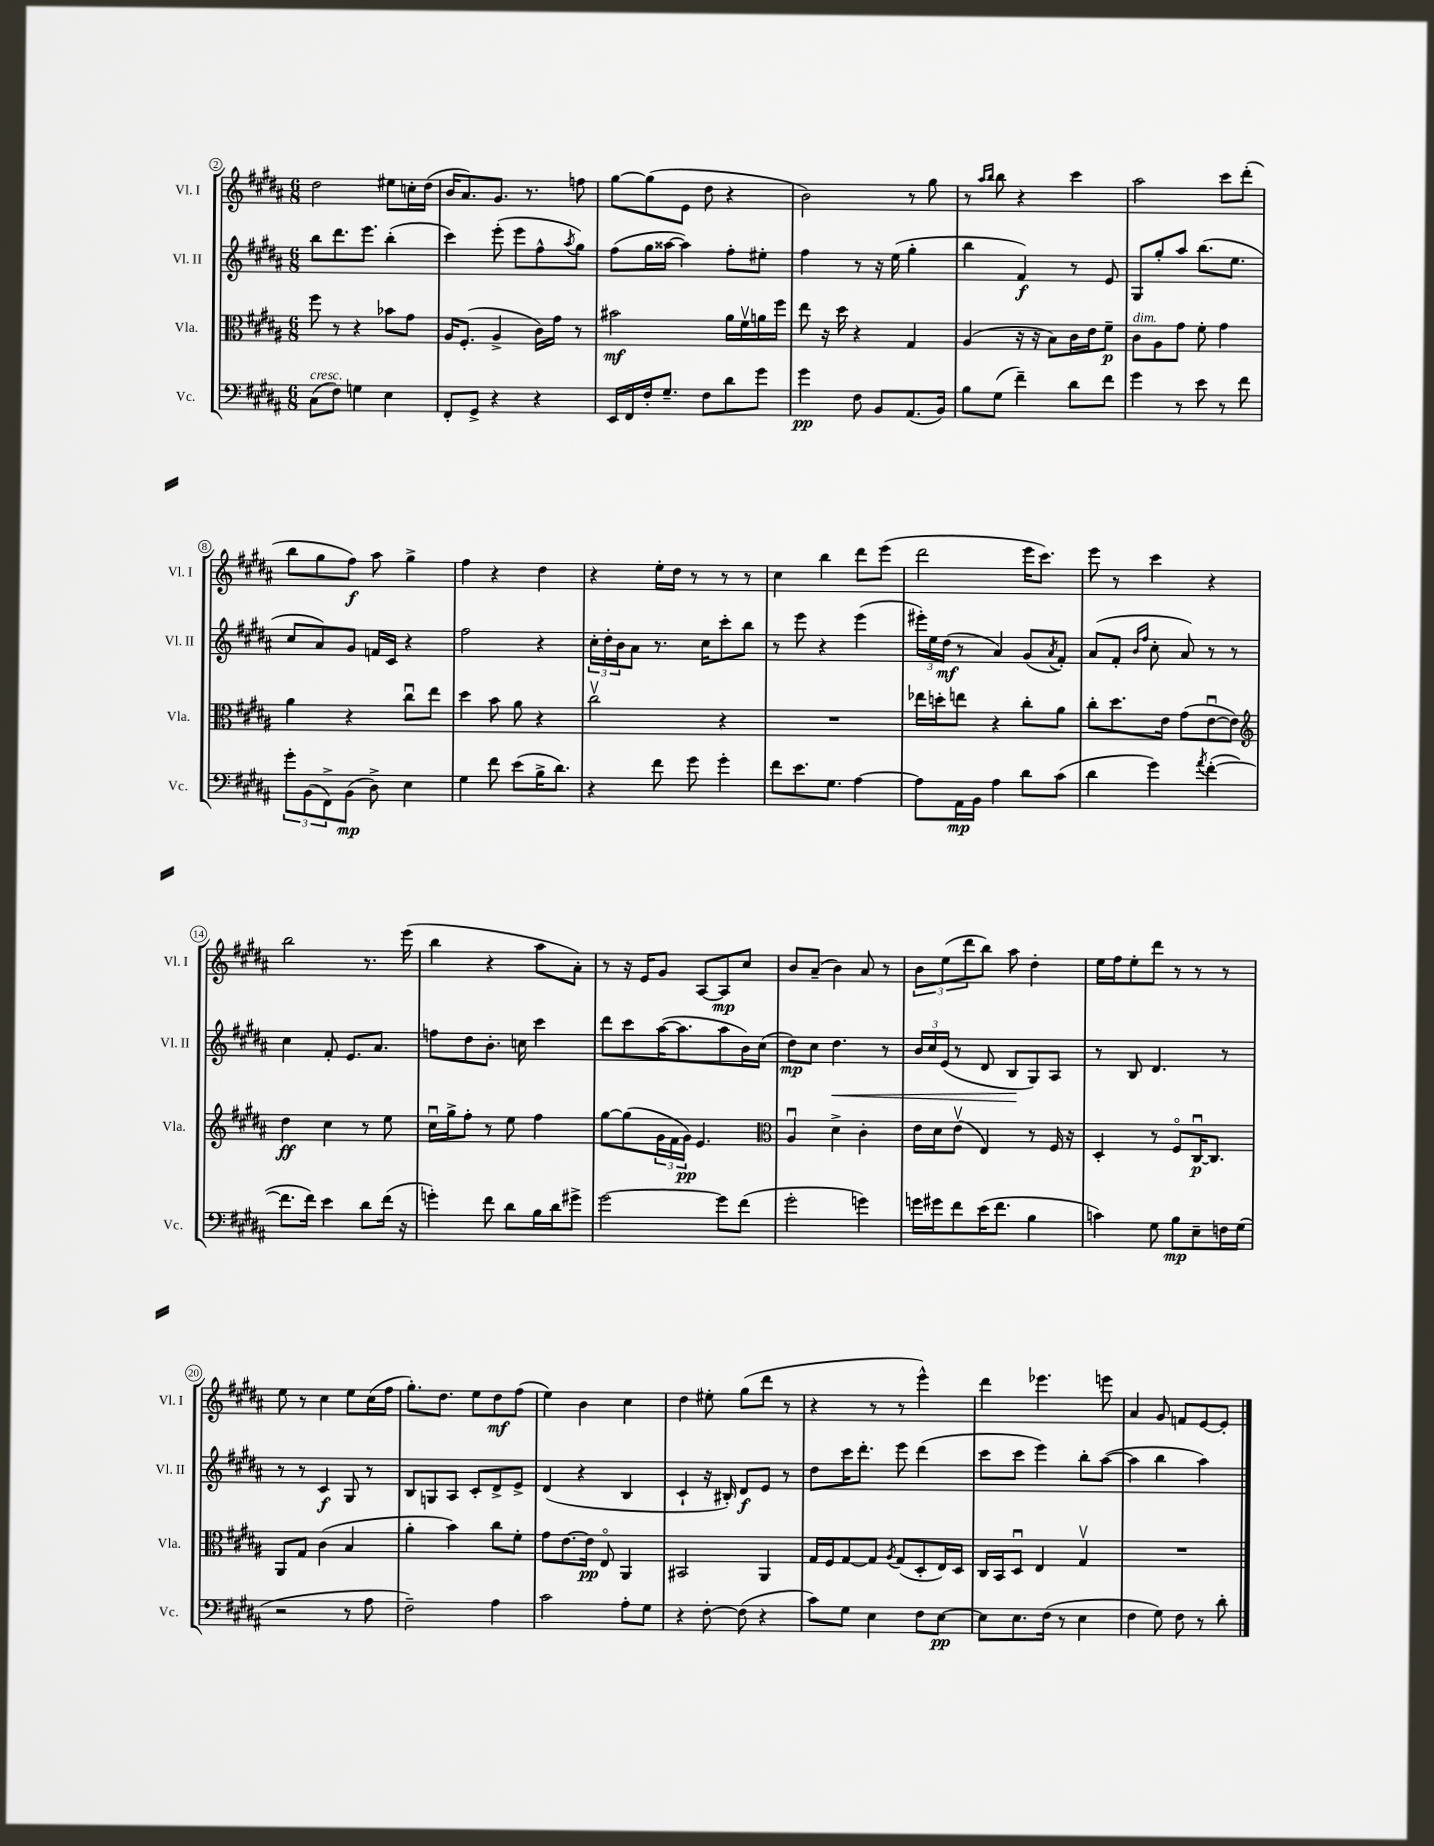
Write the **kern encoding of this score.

**kern	**kern	**kern	**kern
*staff4	*staff3	*staff2	*staff1
*clefF4	*clefC3	*clefG2	*clefG2
*k[f#c#g#d#a#]	*k[f#c#g#d#a#]	*k[f#c#g#d#a#]	*k[f#c#g#d#a#]
*M6/8	*M6/8	*M6/8	*M6/8
(8C#	8ff#	8bb	2dd#
8F#)	8r	8.ddd#	.
4G	4r	.	.
.	.	8.eee	.
4E	8b-	(4bb'	8ee#
.	8g#	.	16cc'
.	.	.	(16dd#
=	=	=	=
8FF#'	16A#	4ccc#)	16b
.	(8.F#'	.	8.a#)
8GG#^	.	.	.
4r	4A#^	(8eee'	8.g#
.	.	8eee	.
.	.	.	8.r
4r	16c#)	8ff#^^	.
.	16g#	.	.
.	.	8qaa#	.
.	8r	8gg#)	8ff
=	=	=	=
16EE	2b#	(8ff#	[8gg#
16FF#	.	.	.
16F#'	.	16gg#	(8gg#]
8.G#~	.	[16aa##	.
.	.	4aa##])	8e
8F#	.	.	8dd#
8d#	16a#	8ff#'	4r
.	16f#v	.	.
8g#	16a	8ee#'	.
.	16ff#	.	.
=	=	=	=
4g#	8ee	4ff#	2b)
.	16r	.	.
.	16dd#	.	.
8F#	4r	8r	.
8BB	.	16r	.
.	.	(16ee	.
(8.AA#	4G#	4gg#'	8r
.	.	.	8gg#
16BB)	.	.	.
=	=	=	=
8B	(4A#	4bb	8r
.	.	.	16qqaa#
.	.	.	16qqbb
(8G#	.	.	8bb
4f#~)	16r	4f#)	4r
.	16r	.	.
.	8B)	.	.
8d#	16c#	8r	4ccc#
.	16e	.	.
8f#	8f#~	8e	.
=	=	=	=
4g#	8c#	8G#	2aa#
.	8A#	8gg#'	.
8r	8g#	8aa#	.
8e	8f#'	(8.bb	.
8r	4g#	.	8ccc#
.	.	8.ee	.
8f#	.	.	(8ddd#'
=	=	=	=
12g#'	4a#	8cc#	8bb
(12BB	.	.	.
.	.	8a#)	8gg#
12FF#^)	.	.	.
(8BB	4r	8g#	8ff#)
8D#^)	.	16f	8aa#
.	.	16c#	.
4E	8cc#u	4r	4gg#^
.	8ee	.	.
=	=	=	=
4G#	4dd#	2ff#	4ff#
8f#	8b	.	4r
(8e	8a#	.	.
16B^	4r	4r	4dd#
8.d#)	.	.	.
=	=	=	=
4r	2cc#v	24cc#'	4r
.	.	24dd#'	.
.	.	24b	.
.	.	8a#	.
8f#	.	8.r	16ee'
.	.	.	16dd#
8g#	.	.	8r
.	.	16cc#	.
4g#'	4r	8ccc#'	8r
.	.	8bb	8r
=	=	=	=
8f#	2.r	8r	4cc#
8.e	.	8eee	.
.	.	4r	4bb
8.G#	.	.	.
[4A#	.	(4eee	8ddd#
.	.	.	(8eee
=	=	=	=
8A#]	16ee-	24eee#')	2ddd#
.	.	24ee	.
.	16dd'	.	.
.	.	(24dd#	.
16AA#	8ee	8r	.
16BB	.	.	.
4A#	4r	4a#)	.
8d#	8cc#'	(8g#	16eee
.	.	.	8.ccc#)
.	.	8qa#	.
(8c#	8a#	8f#')	.
=	=	=	=
4d#	8cc#'	(8a#	8eee
.	8.dd#	8f#'	8r
.	.	16qqb	.
.	.	16qqff#	.
4g#)	.	8cc#'	4ccc#
.	16e	.	.
.	(8g#	8a#)	.
8qa#	.	.	.
([4f#'	[8eu	8r	4r
.	8e])	8r	.
=	=	=	=
*	*clefG2	*	*
8.f#]	4dd#	4cc#	2bb
16f#)	.	.	.
4e	4cc#	8f#'	.
.	.	8.e	.
8d#	8r	.	8.r
.	.	8.a#	.
(16f#	8ee	.	.
16r	.	.	(16eee
=	=	=	=
4g')	16cc#u	8ff	4bb
.	16gg#^	.	.
.	8ff#'	8dd#	.
8f#	8r	8.b'	4r
8d#	8ee	.	.
.	.	16cc	.
16B	4ff#	4ccc#	8aa#
16d#	.	.	.
8g#^	.	.	8a#')
=	=	=	=
[2g#	[8gg#	8ddd#	8r
.	(8gg#]	8ccc#	16r
.	.	.	16e
.	24g#	([16aa#	8g#
.	24f#	.	.
.	.	8.aa#]	.
.	24g#)	.	.
.	4.e	.	[8A#
8g#]	.	8aa#	8A#]
(8f#	.	16b)	8cc#
.	.	(16cc#	.
=	=	=	=
*	*clefC3	*	*
2g#'	4A#u	8dd#)	8b
.	.	8cc#	(8a#~
.	4d#^	4.dd#	4b)
4g)	4c#'	.	8a#
.	.	8r	8r
=	=	=	=
16g	16e	24b	12b
.	.	24cc#	.
16g#	16d#	.	.
.	.	(24e	(12ee
8f#	(8ev	8r	.
.	.	.	12ddd#
(16e	4E)	8d#	8bb)
8.f#	.	.	.
.	.	8B	8aa#
4B	8r	8G#)	4dd#'
.	16F#	8A#	.
.	16r	.	.
=	=	=	=
4c)	4D#'	8r	16ee
.	.	.	16ff#
.	.	8B	8ee'
8G#	8r	4.d#	8ddd#
8B	8F#o	.	8r
8E~	[16C#u	.	8r
.	8.C#]	.	.
16F	.	8r	8r
(16G#	.	.	.
=	=	=	=
2r	8AA#	8r	8ee
.	8G#	8r	8r
.	(4c#	4c#	4cc#
8r	4B	8G#	8ee
8A#	.	8r	(16cc#
.	.	.	16ff#
=	=	=	=
2F#~)	4a#'	8B	8.gg#')
.	.	8G	.
.	.	.	8.dd#
.	4b)	8A#	.
.	.	8c#'	8ee
4A#	8cc#	8d#^	8dd#
.	8f#'	8e^	(8ff#
=	=	=	=
2c#	8g#	(4d#	4ee)
.	[8.e	.	.
.	.	4r	4b
.	16e]	.	.
.	8Eo	.	.
8A#'	4AA#	4B	4cc#
8G#	.	.	.
=	=	=	=
4r	2BB#	4c#`	4dd#
[8F#'	.	16r	8ee#'
.	.	16B#')	.
(8F#]	.	8d#	(8gg#
4r	4AA#	8e	8ddd#
.	.	8r	8r
=	=	=	=
8c#)	16G#	8dd#	4r
.	16F#	.	.
8G#	[8G#	16ccc#	.
.	.	8.ddd#'	.
4E	8G#]	.	8r
.	8qA#	.	.
.	(8G#	8eee	8r
8F#	8D#'	(4ddd#	4eee^^)
[8E	16E)	.	.
.	16D#	.	.
=	=	=	=
8E]	16C#	8ccc#	4ddd#
.	16BB	.	.
8.E	8D#u	8ccc#	.
.	4E	4eee)	4.eee-
(16F#	.	.	.
8r	.	.	.
4E	4G#v	8bb'	.
.	.	([8aa#	8eee
=	=	=	=
4F#	2.r	4aa#]	4a#
8G#)	.	4bb	8g#
8F#	.	.	8f
8r	.	4aa#)	[8e
8d#'	.	.	8e']
==	==	==	==
*-	*-	*-	*-
